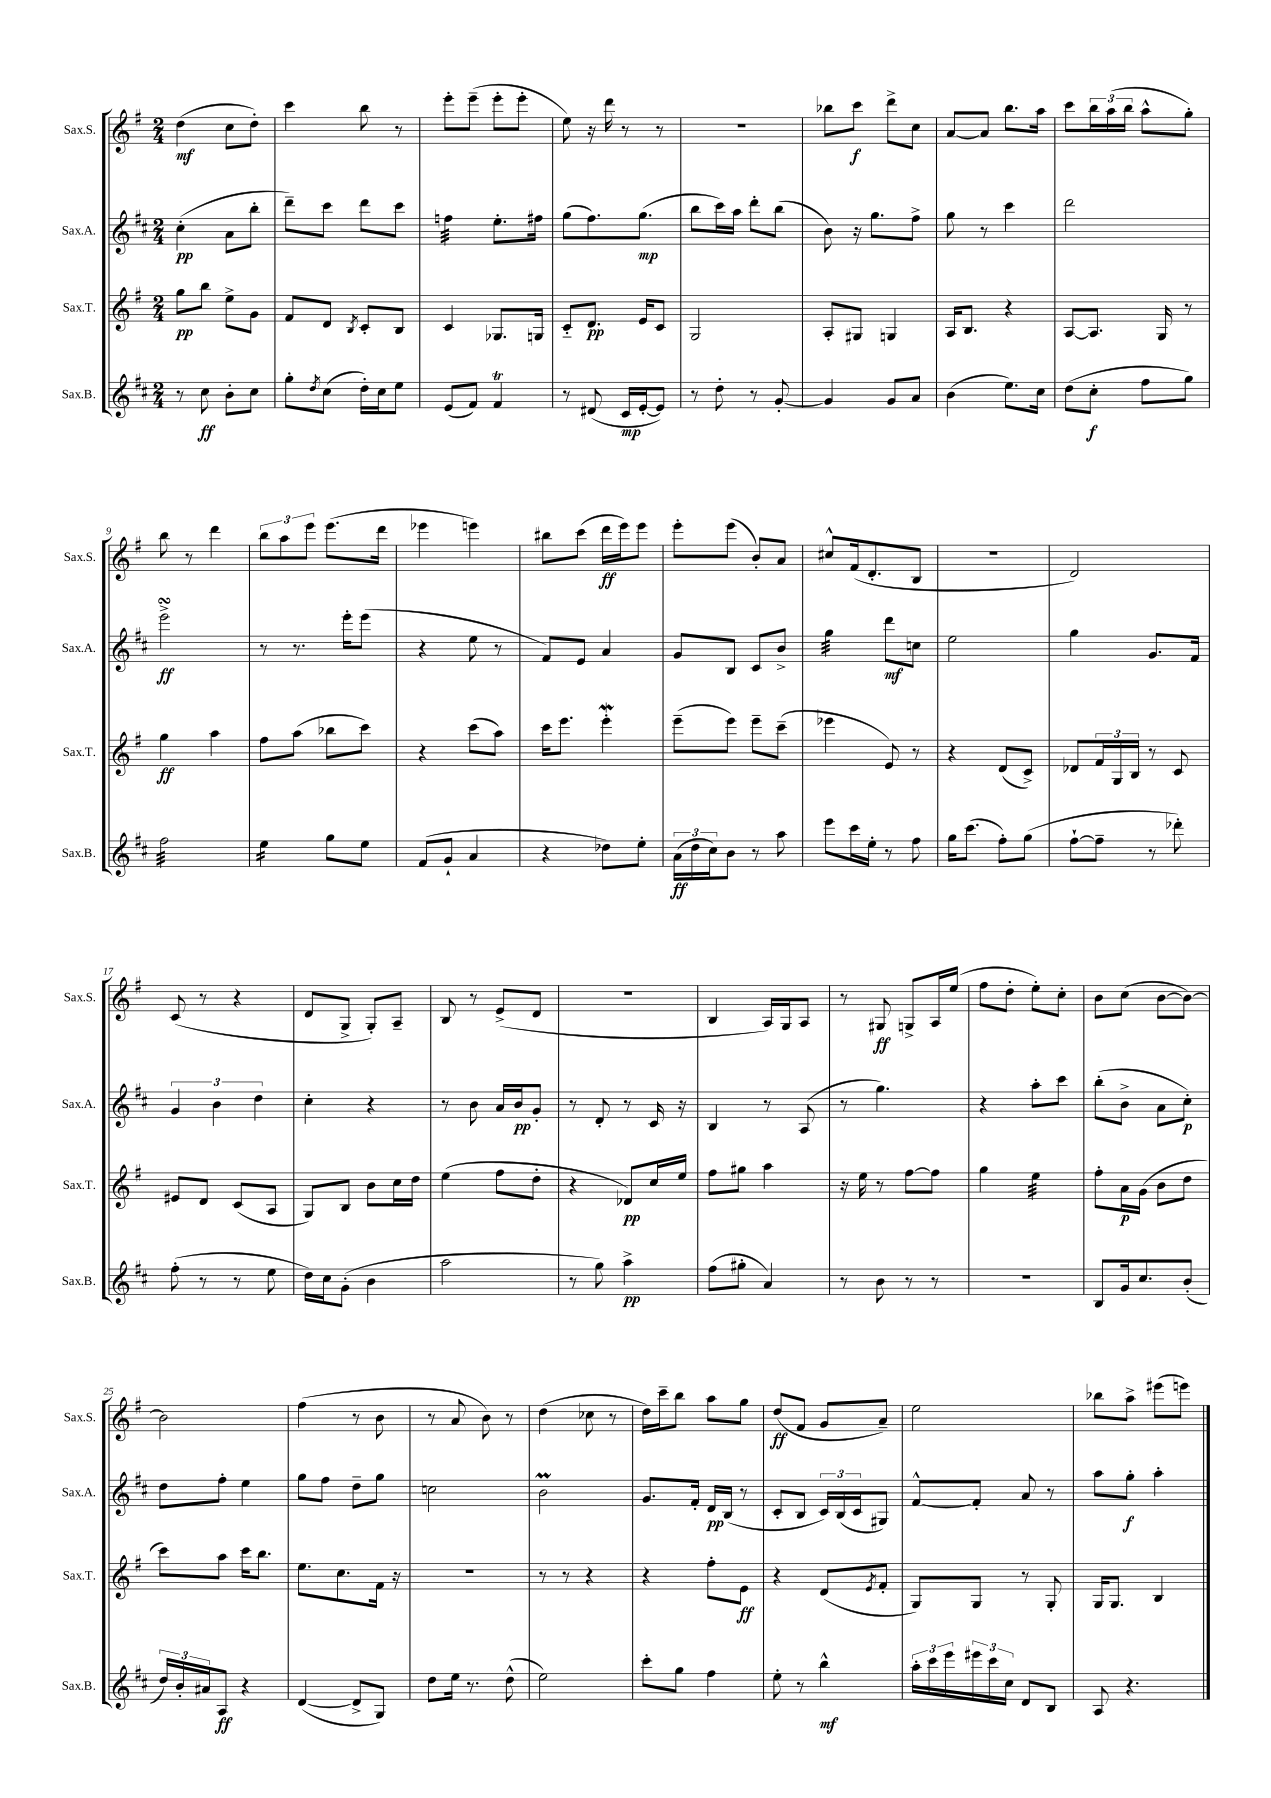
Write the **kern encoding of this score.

**kern	**dynam	**kern	**dynam	**kern	**dynam	**kern	**dynam
*part4	*part4	*part3	*part3	*part2	*part2	*part1	*part1
*staff4	*staff4	*staff3	*staff3	*staff2	*staff2	*staff1	*staff1
*I"Sax.B.	*	*I"Sax.T.	*	*I"Sax.A.	*	*I"Sax.S.	*
*I'Sax.B.	*	*I'Sax.T.	*	*I'Sax.A.	*	*I'Sax.S.	*
*clefG2	*	*clefG2	*	*clefG2	*	*clefG2	*
*k[f#c#]	*	*k[f#]	*	*k[f#c#]	*	*k[f#]	*
*M2/4	*	*M2/4	*	*M2/4	*	*M2/4	*
=1	=1	=1	=1	=1	=1	=1	=1
8r	.	8gg\L	pp	(4cc#'\	pp	(4dd\	mf
8cc#\	ff	8bb\J	.	.	.	.	.
8b'\L	.	8ee^\L	.	8a\L	.	8cc\L	.
8cc#\J	.	8g\J	.	8bb'\J	.	8dd'\J)	.
=2	=2	=2	=2	=2	=2	=2	=2
8gg'\L	.	8f#/L	.	8ddd~\L)	.	4ccc\	.
8qdd/	.	.	.	.	.	.	.
(8cc#\J	.	8d/J	.	8ccc#\J	.	.	.
.	.	8qB/	.	.	.	.	.
16dd'\LL)	.	8c'/L	.	8ddd\L	.	8bb\	.
16cc#\J	.	.	.	.	.	.	.
8ee\J	.	8B/J	.	8ccc#\J	.	8r	.
=3	=3	=3	=3	=3	=3	=3	=3
*	*	*	*	*tremolo	*	*	*
(8e/L	.	4c/	.	32ffn\LLL	.	8eee'\L	.
.	.	.	.	32ffn\	.	.	.
.	.	.	.	32ffn\	.	.	.
.	.	.	.	32ffn\	.	.	.
8f#/J)	.	.	.	32ffn\	.	(8eee~\J	.
.	.	.	.	32ffn\	.	.	.
.	.	.	.	32ffn\	.	.	.
.	.	.	.	32ffn\JJJ	.	.	.
*	*	*	*	*Xtremolo	*	*	*
4f#t/	.	8.G-X/L	.	8.ee'\L	.	8eee'\L	.
.	.	.	.	.	.	8eee'\J	.
.	.	16Gn/Jk	.	16ff#X\Jk	.	.	.
=4	=4	=4	=4	=4	=4	=4	=4
8r	.	8c/L	.	(8gg\L	.	8ee\)	.
(8d#X/	.	8.d/J	pp	8.ff#\)	.	16r	.
.	.	.	.	.	.	16ddd\	.
16c#/LL	mp	.	.	.	.	8r	.
[16e'/J	.	16e/KL	.	(8.gg\J	mp	.	.
8e/J])	.	8c/J	.	.	.	8r	.
=5	=5	=5	=5	=5	=5	=5	=5
8r	.	2G/	.	8bb\L	.	2r	.
8dd'\	.	.	.	16ccc#\L)	.	.	.
.	.	.	.	16aa\JJ	.	.	.
8r	.	.	.	8ddd'\L	.	.	.
[8g'/	.	.	.	(8bb\J	.	.	.
=6	=6	=6	=6	=6	=6	=6	=6
4g/]	.	8A'/L	.	8b\)	.	8bb-X\L	.
.	.	8G#X/J	.	16r	.	8ccc\J	f
.	.	.	.	8.gg\L	.	.	.
8g/L	.	4Gn/	.	.	.	8ddd^\L	.
8a/J	.	.	.	8ff#^\J	.	8cc\J	.
=7	=7	=7	=7	=7	=7	=7	=7
(4b\	.	16A/KL	.	8gg\	.	[8a/L	.
.	.	8.B/J	.	.	.	.	.
.	.	.	.	8r	.	8a/J]	.
8.ee\L)	.	4r	.	4ccc#\	.	8.bb\L	.
16cc#\Jk	.	.	.	.	.	16aa\Jk	.
=8	=8	=8	=8	=8	=8	=8	=8
(8dd\L	.	[8A/L	.	2ddd\	.	8ccc\L	.
8cc#'\J	f	8.A/J]	.	.	.	24bb\L	.
.	.	.	.	.	.	(24aa\	.
.	.	.	.	.	.	24bb\JJ	.
8ff#\L	.	.	.	.	.	8aa^^\L	.
.	.	16G/	.	.	.	.	.
8gg\J)	.	8r	.	.	.	8gg'\J)	.
!!LO:LB:g=z
=9	=9	=9	=9	=9	=9	=9	=9
*tremolo	*	*	*	*	*	*	*
32ff#\LLL	.	4gg\	ff	2eeesSSS^\	ff	8bb\	.
32ff#\	.	.	.	.	.	.	.
32ff#\	.	.	.	.	.	.	.
32ff#\	.	.	.	.	.	.	.
32ff#\	.	.	.	.	.	8r	.
32ff#\	.	.	.	.	.	.	.
32ff#\	.	.	.	.	.	.	.
32ff#\	.	.	.	.	.	.	.
32ff#\	.	4aa\	.	.	.	4ddd\	.
32ff#\	.	.	.	.	.	.	.
32ff#\	.	.	.	.	.	.	.
32ff#\	.	.	.	.	.	.	.
32ff#\	.	.	.	.	.	.	.
32ff#\	.	.	.	.	.	.	.
32ff#\	.	.	.	.	.	.	.
32ff#\JJJ	.	.	.	.	.	.	.
=10	=10	=10	=10	=10	=10	=10	=10
16ee\LL	.	8ff#\L	.	8r	.	12bb\L	.
16ee\	.	.	.	.	.	.	.
.	.	.	.	.	.	12aa\	.
16ee\	.	(8aa\J	.	8.r	.	.	.
.	.	.	.	.	.	12eee\J	.
16ee\JJ	.	.	.	.	.	.	.
*Xtremolo	*	*	*	*	*	*	*
8gg\L	.	8bb-X\L	.	.	.	(8.eee\L	.
.	.	.	.	16eee'\KL	.	.	.
8ee\J	.	8ccc\J)	.	(8eee\J	.	.	.
.	.	.	.	.	.	16ddd\Jk	.
=11	=11	=11	=11	=11	=11	=11	=11
(8f#/L	.	4r	.	4r	.	4eee-X\	.
8g`/J	.	.	.	.	.	.	.
4a/	.	(8ccc\L	.	8ee\	.	4eeen\)	.
.	.	8aa\J)	.	8r	.	.	.
=12	=12	=12	=12	=12	=12	=12	=12
4r	.	16ccc\KL	.	8f#/L)	.	8bb#X\L	.
.	.	8.eee\J	.	.	.	.	.
.	.	.	.	8e/J	.	(8ccc\J	.
8dd-X\L)	.	4eeeW'\	.	4a/	.	16ddd\LL	ff
.	.	.	.	.	.	16eee\J)	.
8ee'\J	.	.	.	.	.	8eee\J	.
=13	=13	=13	=13	=13	=13	=13	=13
(24a\LL	ff	(8eee~\L	.	8g/L	.	8eee'\L	.
24dd\	.	.	.	.	.	.	.
24cc#\J)	.	.	.	.	.	.	.
8b\J	.	8eee\J)	.	8B/J	.	(8eee\J	.
8r	.	8eee~\L	.	8c#/L	.	8b'/L)	.
8aa\	.	(8ccc~\J	.	8b^/J	.	8a/J	.
=14	=14	=14	=14	=14	=14	=14	=14
*	*	*	*	*tremolo	*	*	*
8eee\L	.	4eee-X\	.	32gg\LLL	.	8cc#X^^/L	.
.	.	.	.	32gg\	.	.	.
.	.	.	.	32gg\	.	.	.
.	.	.	.	32gg\	.	.	.
16ccc#\L	.	.	.	32gg\	.	(16f#/k	.
.	.	.	.	32gg\	.	.	.
16ee'\JJ	.	.	.	32gg\	.	8.d'/	.
.	.	.	.	32gg\JJJ	.	.	.
*	*	*	*	*Xtremolo	*	*	*
8r	.	8e/)	.	8ddd\L	mf	.	.
8ff#\	.	8r	.	8ccn\J	.	8B/J	.
=15	=15	=15	=15	=15	=15	=15	=15
16gg\KL	.	4r	.	2ee\	.	2r	.
(8.ccc#\J	.	.	.	.	.	.	.
8ff#'\L)	.	(8d/L	.	.	.	.	.
(8gg\J	.	8c^/J)	.	.	.	.	.
=16	=16	=16	=16	=16	=16	=16	=16
[8ff#`\L	.	8d-X/L	.	4gg\	.	2d/)	.
8ff#~\J]	.	24f#/L	.	.	.	.	.
.	.	24G/	.	.	.	.	.
.	.	24B/JJ	.	.	.	.	.
8r	.	8r	.	8.g/L	.	.	.
8ddd-X'\)	.	8c/	.	.	.	.	.
.	.	.	.	16f#/Jk	.	.	.
!!LO:LB:g=z
=17	=17	=17	=17	=17	=17	=17	=17
(8ff#'\	.	8e#X/L	.	6g/	.	(8c/	.
8r	.	8d/J	.	.	.	8r	.
.	.	.	.	6b\	.	.	.
8r	.	(8c/L	.	.	.	4r	.
.	.	.	.	6dd\	.	.	.
8ee\	.	8A/J	.	.	.	.	.
=18	=18	=18	=18	=18	=18	=18	=18
16dd\LL)	.	8G/L)	.	4cc#'\	.	8d/L	.
16cc#\J	.	.	.	.	.	.	.
(8g'\J	.	8B/J	.	.	.	8G^/J	.
4b\	.	8b\L	.	4r	.	8G'/L)	.
.	.	16cc\L	.	.	.	8A~/J	.
.	.	16dd\JJ	.	.	.	.	.
=19	=19	=19	=19	=19	=19	=19	=19
2aa\	.	(4ee\	.	8r	.	8B/	.
.	.	.	.	8b\	.	8r	.
.	.	8ff#\L	.	16a/LL	.	(8e^/L	.
.	.	.	.	16b/J	pp	.	.
.	.	8dd'\J	.	8g'/J	.	8d/J	.
=20	=20	=20	=20	=20	=20	=20	=20
8r	.	4r	.	8r	.	2r	.
8gg\)	.	.	.	8d'/	.	.	.
4aa^\	pp	8d-X/L)	pp	8r	.	.	.
.	.	16cc/L	.	16c#/	.	.	.
.	.	16ee/JJ	.	16r	.	.	.
=21	=21	=21	=21	=21	=21	=21	=21
(8ff#\L	.	8ff#\L	.	4B/	.	4B/	.
8gg#X'\J	.	8gg#X\J	.	.	.	.	.
4a/)	.	4aa\	.	8r	.	16A/LL)	.
.	.	.	.	.	.	16G/J	.
.	.	.	.	(8A/	.	8A/J	.
=22	=22	=22	=22	=22	=22	=22	=22
8r	.	16r	.	8r	.	8r	.
.	.	16ee\	.	.	.	.	.
8b\	.	8r	.	4.gg\)	.	8G#X/	ff
8r	.	[8ff#\L	.	.	.	8Gn^/L	.
8r	.	8ff#\J]	.	.	.	16A/L	.
.	.	.	.	.	.	(16ee/JJ	.
=23	=23	=23	=23	=23	=23	=23	=23
2r	.	4gg\	.	4r	.	8ff#\L	.
.	.	.	.	.	.	8dd'\J	.
*	*	*tremolo	*	*	*	*	*
.	.	32ee\LLL	.	8aa'\L	.	8ee'\L)	.
.	.	32ee\	.	.	.	.	.
.	.	32ee\	.	.	.	.	.
.	.	32ee\	.	.	.	.	.
.	.	32ee\	.	8ccc#\J	.	8cc'\J	.
.	.	32ee\	.	.	.	.	.
.	.	32ee\	.	.	.	.	.
.	.	32ee\JJJ	.	.	.	.	.
*	*	*Xtremolo	*	*	*	*	*
=24	=24	=24	=24	=24	=24	=24	=24
8B/L	.	8ff#'\L	.	(8bb'\L	.	8b\L	.
16g/k	.	16a\L	p	8b^\J	.	(8cc\J	.
8.cc#/	.	(16g\JJ	.	.	.	.	.
.	.	8b\L	.	8a\L	.	[8b\L	.
(8b'/J	.	8dd\J	.	8cc#'\J)	p	8b\J_)	.
!!LO:LB:g=z
=25	=25	=25	=25	=25	=25	=25	=25
24dd/LL)	.	8ccc\L)	.	8dd\L	.	2b\]	.
24b'/	.	.	.	.	.	.	.
24a#X/J	.	.	.	.	.	.	.
8A/J	ff	8aa\J	.	8ff#'\J	.	.	.
4r	.	16ccc\KL	.	4ee\	.	.	.
.	.	8.bb\J	.	.	.	.	.
=26	=26	=26	=26	=26	=26	=26	=26
([4d/	.	8.ee\L	.	8gg\L	.	(4ff#\	.
.	.	.	.	8ff#\J	.	.	.
.	.	8.cc\	.	.	.	.	.
8d^/L]	.	.	.	8dd~\L	.	8r	.
8G/J)	.	16f#\Jk	.	8gg\J	.	8b\	.
.	.	16r	.	.	.	.	.
=27	=27	=27	=27	=27	=27	=27	=27
8dd\L	.	2r	.	2ccn\	.	8r	.
16ee\Jk	.	.	.	.	.	8a/	.
8.r	.	.	.	.	.	.	.
.	.	.	.	.	.	8b\)	.
(8dd^^\	.	.	.	.	.	8r	.
=28	=28	=28	=28	=28	=28	=28	=28
2ee\)	.	8r	.	2bM\	.	(4dd\	.
.	.	8r	.	.	.	.	.
.	.	4r	.	.	.	8cc-X\	.
.	.	.	.	.	.	8r	.
=29	=29	=29	=29	=29	=29	=29	=29
8ccc#'\L	.	4r	.	8.g/L	.	16dd\LL)	.
.	.	.	.	.	.	16ccc~\J	.
8gg\J	.	.	.	.	.	8bb\J	.
.	.	.	.	16f#'/Jk	.	.	.
4ff#\	.	8ff#'\L	.	16d/LL	pp	8aa\L	.
.	.	.	.	(16B/JJ	.	.	.
.	.	8e\J	ff	8r	.	8gg\J	.
=30	=30	=30	=30	=30	=30	=30	=30
8ee'\	.	4r	.	8c#'/L	.	(8dd/L	ff
8r	.	.	.	8B/J	.	8f#/J	.
4bb^^\	mf	(8d/L	.	24c#/LL)	.	8g/L	.
.	.	.	.	(24B/	.	.	.
.	.	.	.	24c#/J	.	.	.
.	.	8qe/	.	.	.	.	.
.	.	8f#'/J	.	8G#X/J)	.	8a~/J)	.
=31	=31	=31	=31	=31	=31	=31	=31
24aa'\LL	.	8G/L)	.	[8f#^^/L	.	2ee\	.
24ccc#\	.	.	.	.	.	.	.
24eee\	.	.	.	.	.	.	.
24eee#X\	.	8G/J	.	8f#'/J]	.	.	.
24ccc#\	.	.	.	.	.	.	.
24cc#\JJ	.	.	.	.	.	.	.
8d/L	.	8r	.	8a/	.	.	.
8B/J	.	8G'/	.	8r	.	.	.
=32	=32	=32	=32	=32	=32	=32	=32
8A/	.	16G/KL	.	8aa\L	.	8bb-X\L	.
.	.	8.G/J	.	.	.	.	.
4.r	.	.	.	8gg'\J	f	8aa^\J	.
.	.	4B/	.	4aa'\	.	(8eee#X\L	.
.	.	.	.	.	.	8eeen\J)	.
==	==	==	==	==	==	==	==
*-	*-	*-	*-	*-	*-	*-	*-
